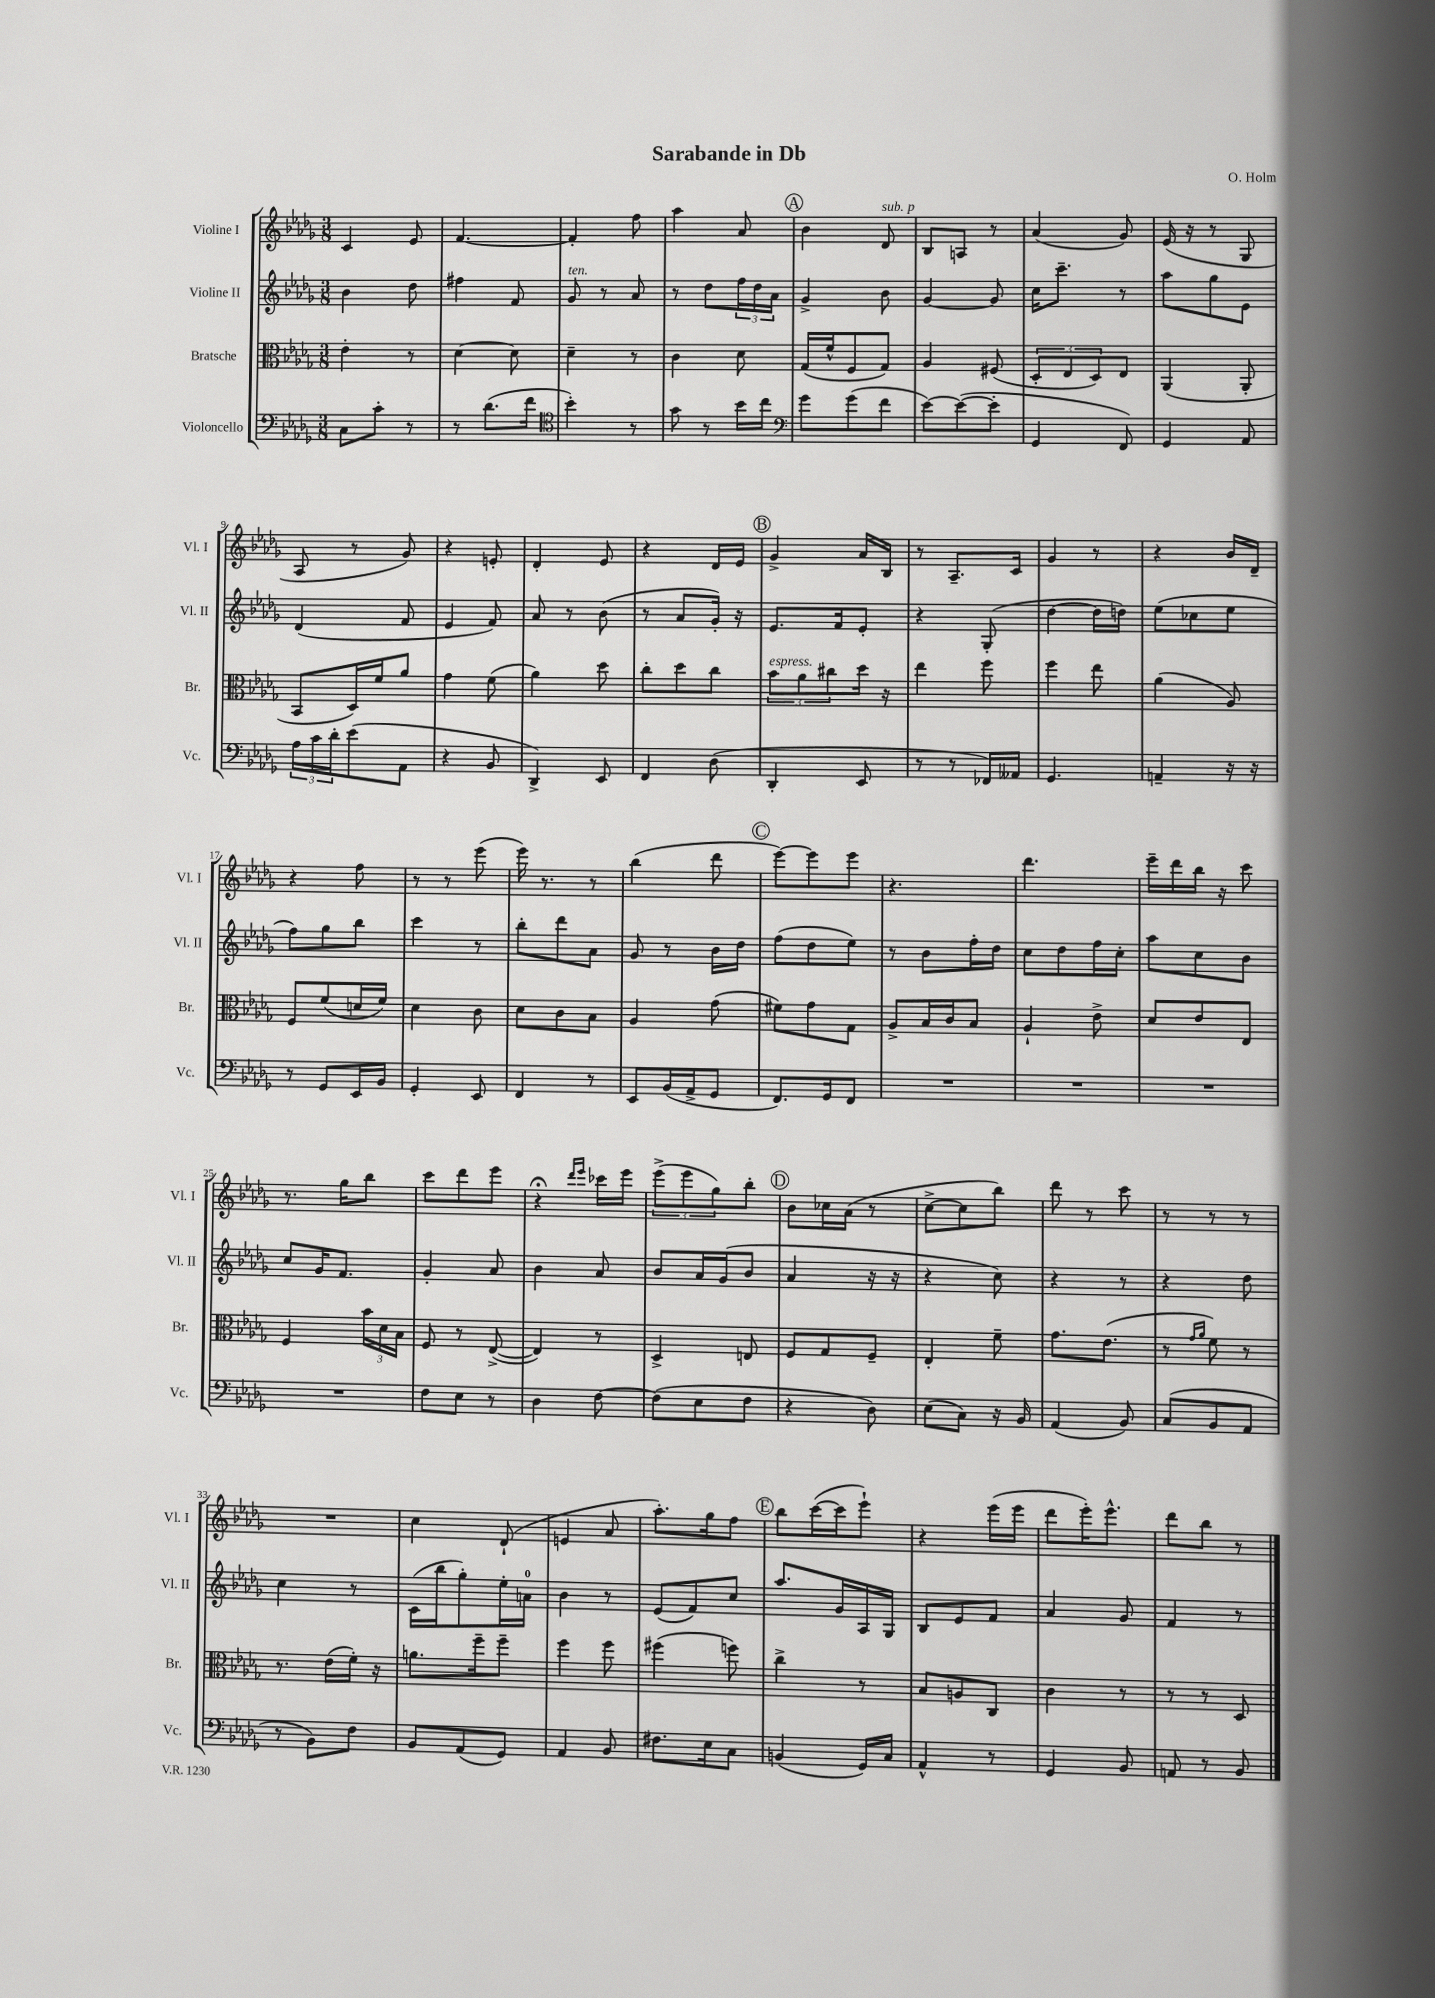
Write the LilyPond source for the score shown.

\header { title = "Sarabande in Db" composer = "O. Holm" }
<<
\new StaffGroup <<
\new Staff = "s0" \with { instrumentName = "Violine I" shortInstrumentName = "Vl. I" } {
    \clef treble \key des \major \numericTimeSignature \time 3/8
    c'4 ees'8 |
    f'4.~ |
    f'4-. f''8 |
    aes''4 aes'8 |
    \mark \markup { \circle "A" } bes'4 des'8^\markup { \italic "sub. p" } |
    bes8 a8 r8 |
    aes'4( ges'8) |
    ees'16( r16 r8 ges8 |
    aes8 r8 ges'8) |
    r4 e'8-. |
    des'4-. ees'8 |
    r4 des'16 ees'16 |
    \mark \markup { \circle "B" } ges'4-> aes'16 bes16 |
    r8 aes8.-- c'16 |
    ges'4 r8 |
    r4 bes'16 des'16-- |
    r4 f''8 |
    r8 r8 ees'''8( |
    ees'''16) r8. r8 |
    bes''4( des'''8 |
    \mark \markup { \circle "C" } ees'''8~) ees'''8 ees'''8 |
    r4. |
    des'''4. |
    ees'''16-- des'''16 bes''16 r16 c'''8 |
    r8. ges''16 bes''8 |
    c'''8 des'''8 ees'''8 |
    r4\fermata \grace { des'''16 ees'''16 } ces'''16 ees'''16 |
    \tuplet 3/2 { ees'''8->( ees'''8 ges''8) } bes''8-. |
    \mark \markup { \circle "D" } bes'8 ces''16 aes'16( r8 |
    c''8~-> c''8 bes''8) |
    des'''8 r8 c'''8 |
    r8 r8 r8 |
    R4. |
    c''4 des'8-!( |
    e'4 aes'8 |
    aes''8.-.) ges''16 f''8 |
    \mark \markup { \circle "E" } bes''8 c'''16~( c'''16 ees'''8-!) |
    r4 ees'''16( ees'''16 |
    des'''8 ees'''16-.) ees'''8.-^ |
    des'''8 bes''8 r8 \bar "|." |
}
\new Staff = "s1" \with { instrumentName = "Violine II" shortInstrumentName = "Vl. II" } {
    \clef treble \key des \major \numericTimeSignature \time 3/8
    bes'4 des''8 |
    fis''4 f'8 |
    ges'8^\markup { \italic "ten." } r8 aes'8 |
    r8 des''8 \tuplet 3/2 { f''16 des''16 aes'16 } |
    \mark \markup { \circle "A" } ges'4-> bes'8 |
    ges'4~ ges'8 |
    c''16 c'''8.-- r8 |
    aes''8 ges''8 ees'8 |
    des'4( f'8 |
    ees'4 f'8) |
    aes'8 r8 bes'8( |
    r8 aes'8 ges'16-.) r16 |
    \mark \markup { \circle "B" } ees'8. f'16 ees'8-. |
    r4 ges8-.( |
    des''4~ des''16 d''16) |
    ees''8( ces''8 ees''8 |
    f''8) ges''8 bes''8 |
    c'''4 r8 |
    bes''8-. des'''8 aes'8 |
    ges'8 r8 bes'16 des''16 |
    \mark \markup { \circle "C" } f''8( des''8 ees''8) |
    r8 bes'8 f''16-. des''16 |
    c''8 des''8 f''16 c''16-. |
    aes''8 c''8 bes'8 |
    c''8 ges'16 f'8. |
    ges'4-. aes'8 |
    bes'4 aes'8 |
    bes'8 aes'16 ges'16( bes'8 |
    \mark \markup { \circle "D" } aes'4 r16 r16 |
    r4 c''8) |
    r4 r8 |
    r4 des''8 |
    c''4 r8 |
    c'16( bes''16 ges''8-.) ees''16-. a'16-0 |
    bes'4 r8 |
    ees'8( f'8) c''8 |
    \mark \markup { \circle "E" } aes''8. ges'16 aes16 ges16 |
    bes8 ees'8 f'8 |
    aes'4 ges'8 |
    f'4 r8 \bar "|." |
}
\new Staff = "s2" \with { instrumentName = "Bratsche" shortInstrumentName = "Br." } {
    \clef alto \key des \major \numericTimeSignature \time 3/8
    ees'4-. r8 |
    des'4~ des'8 |
    des'4-- r8 |
    c'4 des'8 |
    \mark \markup { \circle "A" } ges16( f'16-^ f8 ges8) |
    aes4 fis8( |
    \tuplet 3/2 { des8-. ees8 des8) } ees8 |
    aes,4( aes,8-. |
    bes,8 des16) f'16 aes'8 |
    ges'4 f'8( |
    aes'4) des''8 |
    c''8-. des''8 c''8 |
    \mark \markup { \circle "B" } \tuplet 3/2 { bes'8^\markup { \italic "espress." } aes'8 cis''8 } des''16 r16 |
    ees''4 f''8 |
    f''4 ees''8 |
    aes'4( aes8) |
    f8 f'8( d'16 f'16) |
    des'4 c'8 |
    des'8 c'8 bes8 |
    aes4 ges'8( |
    \mark \markup { \circle "C" } fis'8) ges'8 ges8 |
    aes8-> bes16 c'16 bes8 |
    aes4-! ees'8-> |
    des'8 ees'8 ees8 |
    f4 \tuplet 3/2 { bes'16 des'16 bes16 } |
    f8 r8 ees8~->( |
    ees4) r8 |
    des4-> e8 |
    \mark \markup { \circle "D" } f8 ges8 f8-- |
    ees4-. f'8-- |
    ges'8. ees'8.( |
    r8 \grace { ges'16 aes'16 } f'8) r8 |
    r8. ees'16( f'16-.) r16 |
    a'8. f''16-- f''8-- |
    f''4 f''8 |
    fis''4( f''8) |
    \mark \markup { \circle "E" } c''4-> r8 |
    bes8 a8 c8 |
    c'4 r8 |
    r8 r8 des8 \bar "|." |
}
\new Staff = "s3" \with { instrumentName = "Violoncello" shortInstrumentName = "Vc." } {
    \clef bass \key des \major \numericTimeSignature \time 3/8
    c8 c'8-. r8 |
    r8 des'8.( f'16 |
    \clef tenor bes'4-.) r8 |
    ges'8 r8 bes'16 c''16 |
    \mark \markup { \circle "A" } \clef bass ges'8 ges'8( f'8 |
    ees'8~) ees'8~( ees'8-. |
    ges,4 f,8) |
    ges,4 aes,8 |
    \tuplet 3/2 { aes16 c'16 des'16-. } ees'8( aes,8 |
    r4 bes,8 |
    des,4->) ees,8 |
    f,4 des8( |
    \mark \markup { \circle "B" } des,4-. ees,8 |
    r8 r8 fes,16) aeses,16 |
    ges,4. |
    a,4-- r16 r16 |
    r8 ges,8 ees,16 bes,16 |
    ges,4-. ees,8 |
    f,4 r8 |
    ees,8 bes,16( aes,16-> ges,8 |
    \mark \markup { \circle "C" } f,8.) ges,16 f,8 |
    R4. |
    R4. |
    R4. |
    R4. |
    f8 ees8 r8 |
    des4 f8~ |
    f8( ees8 f8 |
    \mark \markup { \circle "D" } r4 des8) |
    ees8( c8) r16 bes,16 |
    aes,4( bes,8) |
    c8( bes,8 aes,8 |
    r8 bes,8) f8 |
    bes,8 aes,8( ges,8) |
    aes,4 bes,8 |
    fis8. ees16 c8 |
    \mark \markup { \circle "E" } b,4( ges,16) c16 |
    aes,4-^ r8 |
    ges,4 bes,8 |
    a,8 r8 bes,8 \bar "|." |
}
>>
>>
